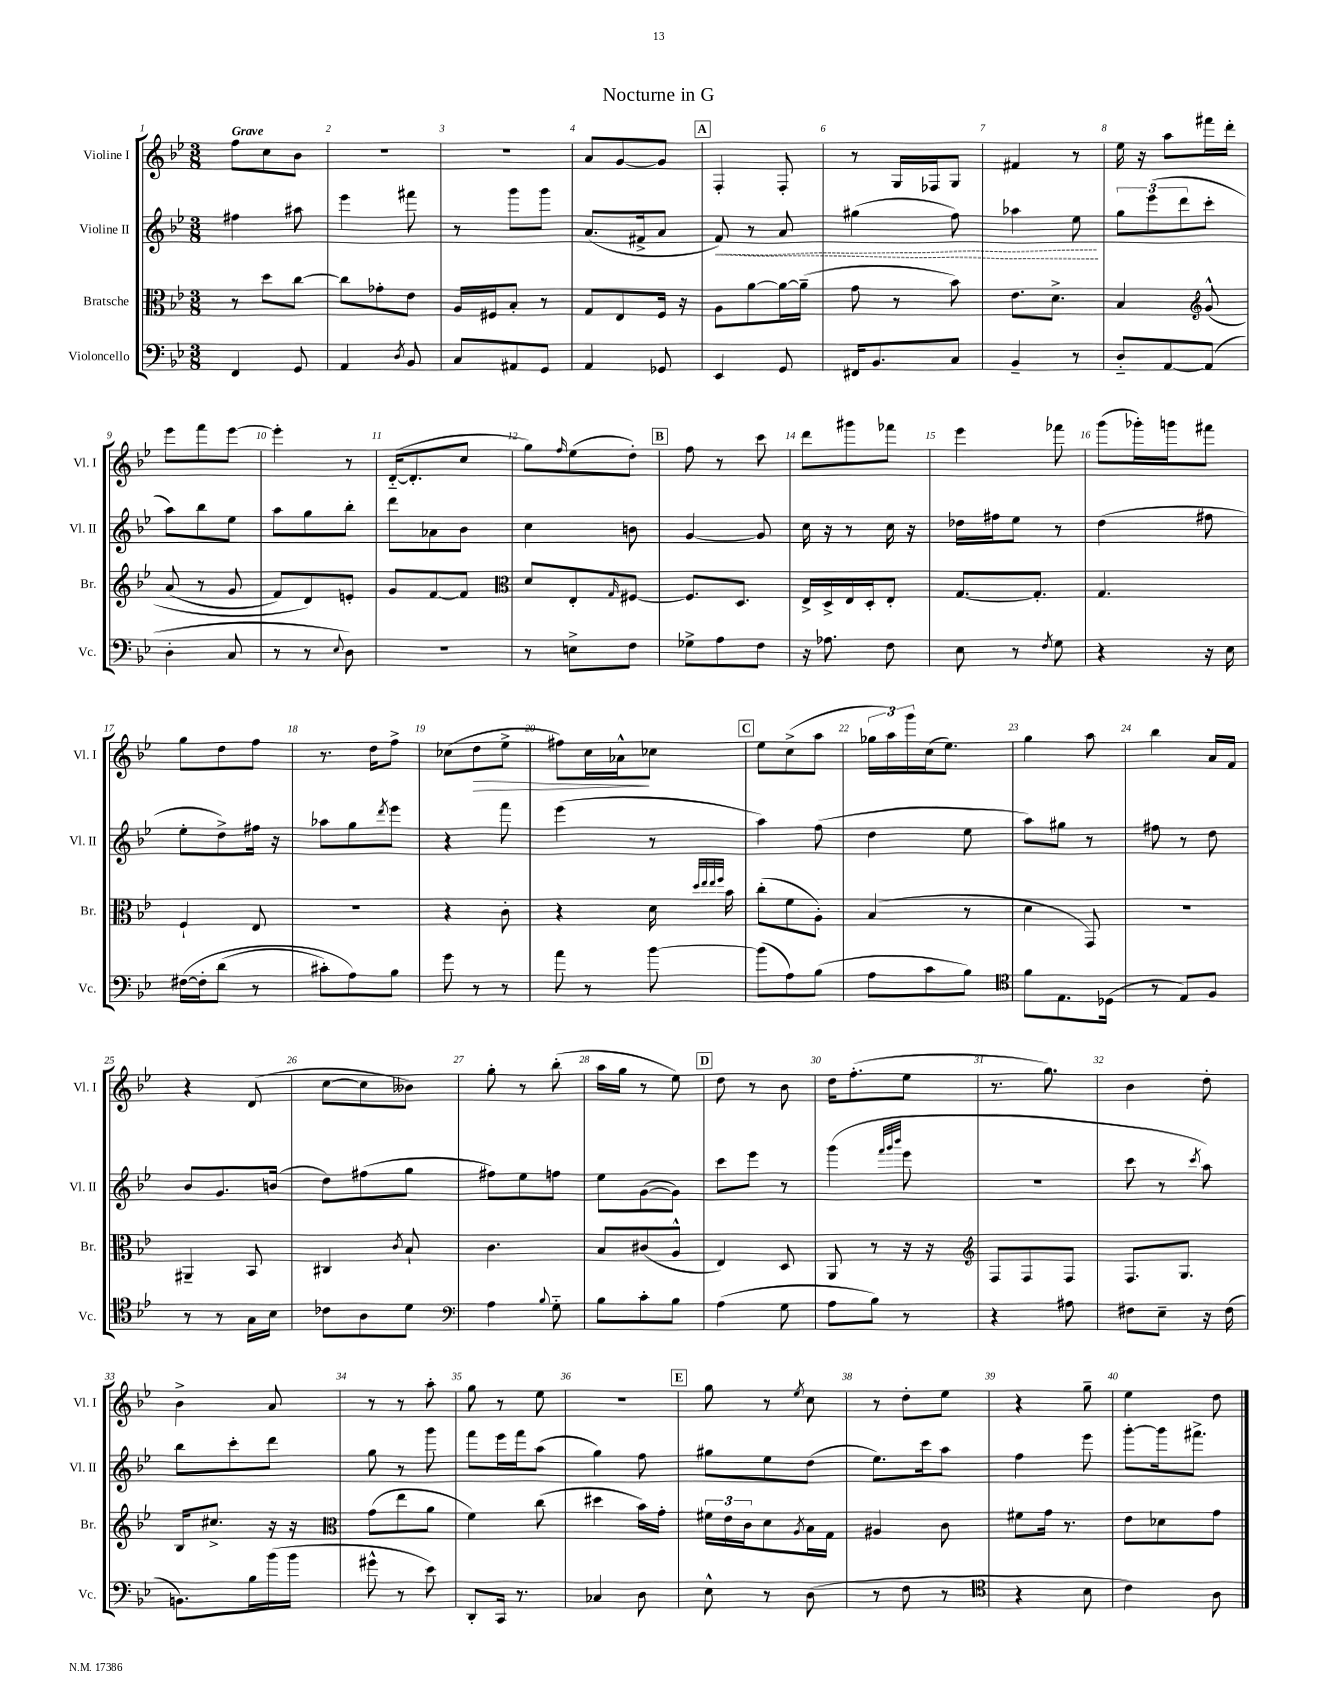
\header { title = "Nocturne in G" }
<<
\new StaffGroup <<
\new Staff = "s0" \with { instrumentName = "Violine I" shortInstrumentName = "Vl. I" } {
    \clef treble \key bes \major \numericTimeSignature \time 3/8 \tempo "Grave"
    f''8 c''8 bes'8 |
    R4. |
    r4. |
    a'8 g'8~ g'8 |
    \mark \markup { \box "A" } f4-. f8-. |
    r8 g16 fes16 g8 |
    fis'4 r8 |
    ees''16 r16 a''8 fis'''16 d'''16-. |
    ees'''8 f'''8 ees'''8~ |
    ees'''4-. r8 |
    d'16~-_( d'8.-. c''8 |
    g''8) \grace { f''16 } ees''8( d''8-.) |
    \mark \markup { \box "B" } f''8 r8 c'''8 |
    d'''8 gis'''8 fes'''8 |
    ees'''4 fes'''8 |
    g'''8( ges'''16-.) g'''16 fis'''8 |
    g''8 d''8 f''8 |
    r8. d''16 f''8-> |
    ces''8( d''8\> ees''8-> |
    fis''8) c''16 aes'16-^\! ces''8 |
    \mark \markup { \box "C" } ees''8 c''8->( a''8 |
    \tuplet 3/2 { ges''16 a''16) g'''16 } c''16( ees''8.) |
    g''4 a''8 |
    bes''4 a'16 f'16 |
    r4 d'8( |
    c''8~ c''8 beses'8) |
    g''8-. r8 bes''8-.( |
    a''16 g''16 r8 ees''8) |
    \mark \markup { \box "D" } d''8 r8 bes'8 |
    d''16 f''8.-.( ees''8 |
    r8. g''8.) |
    bes'4 d''8-. |
    bes'4-> a'8 |
    r8 r8 a''8-. |
    g''8 r8 ees''8 |
    r4. |
    \mark \markup { \box "E" } g''8 r8 \acciaccatura { ees''8 } c''8 |
    r8 d''8-. ees''8 |
    r4 g''8-- |
    ees''4 d''8 \bar "|." |
}
\new Staff = "s1" \with { instrumentName = "Violine II" shortInstrumentName = "Vl. II" } {
    \clef treble \key bes \major \numericTimeSignature \time 3/8
    fis''4 ais''8 |
    ees'''4 fis'''8 |
    r8 g'''8 g'''8 |
    a'8.( fis'16-> a'8 |
    \mark \markup { \box "A" } \once \override Hairpin.style = #'dashed-line f'8\<) r8 a'8 |
    gis''4( f''8) |
    aes''4 ees''8\! |
    \tuplet 3/2 { g''8 ees'''8( d'''8 } c'''8-. |
    a''8) bes''8 ees''8 |
    a''8 g''8 bes''8-. |
    d'''8 aes'8 bes'8 |
    c''4 b'8 |
    \mark \markup { \box "B" } g'4~ g'8 |
    c''16 r16 r8 c''16 r16 |
    des''16 fis''16 ees''8 r8 |
    d''4( fis''8 |
    ees''8-. d''8->) fis''16 r16 |
    aes''8 g''8 \acciaccatura { d'''8 } ees'''8 |
    r4 f'''8 |
    ees'''4( r8 |
    \mark \markup { \box "C" } a''4) f''8( |
    d''4 ees''8 |
    a''8) gis''8 r8 |
    fis''8 r8 d''8 |
    bes'8 g'8. b'16( |
    d''8) fis''8( g''8 |
    fis''8) ees''8 f''8 |
    ees''8 g'8~( g'8) |
    \mark \markup { \box "D" } c'''8 ees'''8 r8 |
    g'''4( \grace { f'''32 g'''32 bes'''32 } ees'''8 |
    R4. |
    c'''8 r8 \acciaccatura { c'''8 } a''8) |
    bes''8 c'''8-. d'''8 |
    g''8 r8 g'''8 |
    f'''8 ees'''16 f'''16 a''8( |
    g''4) f''8 |
    \mark \markup { \box "E" } gis''8 ees''8 d''8( |
    ees''8.) c'''16 a''8 |
    f''4 ees'''8 |
    g'''8~-. g'''16 fis'''8.-> \bar "|." |
}
\new Staff = "s2" \with { instrumentName = "Bratsche" shortInstrumentName = "Br." } {
    \clef alto \key bes \major \numericTimeSignature \time 3/8
    r8 d''8 c''8~ |
    c''8 ges'8-. ees'8 |
    a16 fis16 bes8-. r8 |
    g8 ees8 f16 r16 |
    \mark \markup { \box "A" } a8 a'8~ a'16~ a'16--( |
    g'8 r8 bes'8) |
    ees'8. d'8.-> |
    bes4 \clef treble g'8-^\( |
    a'8( r8 g'8 |
    f'8) d'8\) e'8-. |
    g'8 f'8~ f'8 |
    \clef alto d'8 ees8-. \grace { g16 } fis8~ |
    \mark \markup { \box "B" } fis8. d8. |
    ees16-> d16-> ees16 d16-. ees8-. |
    g8.~ g8.-. |
    g4. |
    f4-! ees8 |
    R4. |
    r4 c'8-. |
    r4 d'16 \grace { d''32 ees''32 ees''32 f''32 } bes'16 |
    \mark \markup { \box "C" } c''8-.( f'8 a8-.) |
    bes4( r8 |
    d'4 g,8) |
    R4. |
    ais,4-- bes,8 |
    cis4 \acciaccatura { c'8 } bes8-! |
    c'4. |
    bes8 cis'8( a8-^ |
    \mark \markup { \box "D" } ees4) d8 |
    a,8 r8 r16 r16 |
    \clef treble f8 f8 f8 |
    f8. g8. |
    bes16 cis''8.-> r16 r16 |
    \clef alto g'8( ees''8 a'8 |
    f'4) c''8( |
    dis''4 bes'16) g'16-. |
    \mark \markup { \box "E" } \tuplet 3/2 { fis'16 ees'16 c'16 } d'8 \acciaccatura { a8 } bes16 g16 |
    ais4 c'8 |
    fis'8 g'16 r8. |
    ees'8 des'8 g'8 \bar "|." |
}
\new Staff = "s3" \with { instrumentName = "Violoncello" shortInstrumentName = "Vc." } {
    \clef bass \key bes \major \numericTimeSignature \time 3/8
    f,4 g,8 |
    a,4 \acciaccatura { d8 } bes,8 |
    c8 ais,8 g,8 |
    a,4 ges,8 |
    \mark \markup { \box "A" } ees,4 g,8 |
    fis,16 bes,8. c8 |
    bes,4-- r8 |
    d8-_ a,8~ a,8( |
    d4-. c8 |
    r8 r8 \appoggiatura { ees8 } d8) |
    R4. |
    r8 e8-> f8 |
    \mark \markup { \box "B" } ges8-> a8 f8 |
    r16 aes8. f8 |
    ees8 r8 \acciaccatura { f8 } g8 |
    r4 r16 ees16 |
    fis16~\( fis16-. d'8( r8 |
    cis'8-.) a8\) bes8 |
    g'8 r8 r8 |
    a'8 r8 bes'8~ |
    \mark \markup { \box "C" } bes'8( a8) bes8( |
    a8 c'8 bes8) |
    \clef tenor f'8 ees8. des16( |
    r8 ees8) f8 |
    r8 r8 g16 bes16 |
    ces'8 a8 d'8 |
    \clef bass a4 \appoggiatura { bes8 } g8-_ |
    bes8 c'8-. bes8 |
    \mark \markup { \box "D" } a4( g8 |
    a8 bes8) r8 |
    r4 ais8 |
    fis8 ees8-- r16 fis16( |
    b,8.) bes16 bes'16( bes'16 |
    gis'8-^ r8 ees'8) |
    d,8-. c,16 r8. |
    ces4 d8 |
    \mark \markup { \box "E" } ees8-^ r8 d8( |
    r8 f8 r8 |
    \clef tenor r4 bes8 |
    c'4) a8 \bar "|." |
}
>>
>>
\layout { \context { \Score \override BarNumber.break-visibility = ##(#f #t #t) barNumberVisibility = #all-bar-numbers-visible } }
